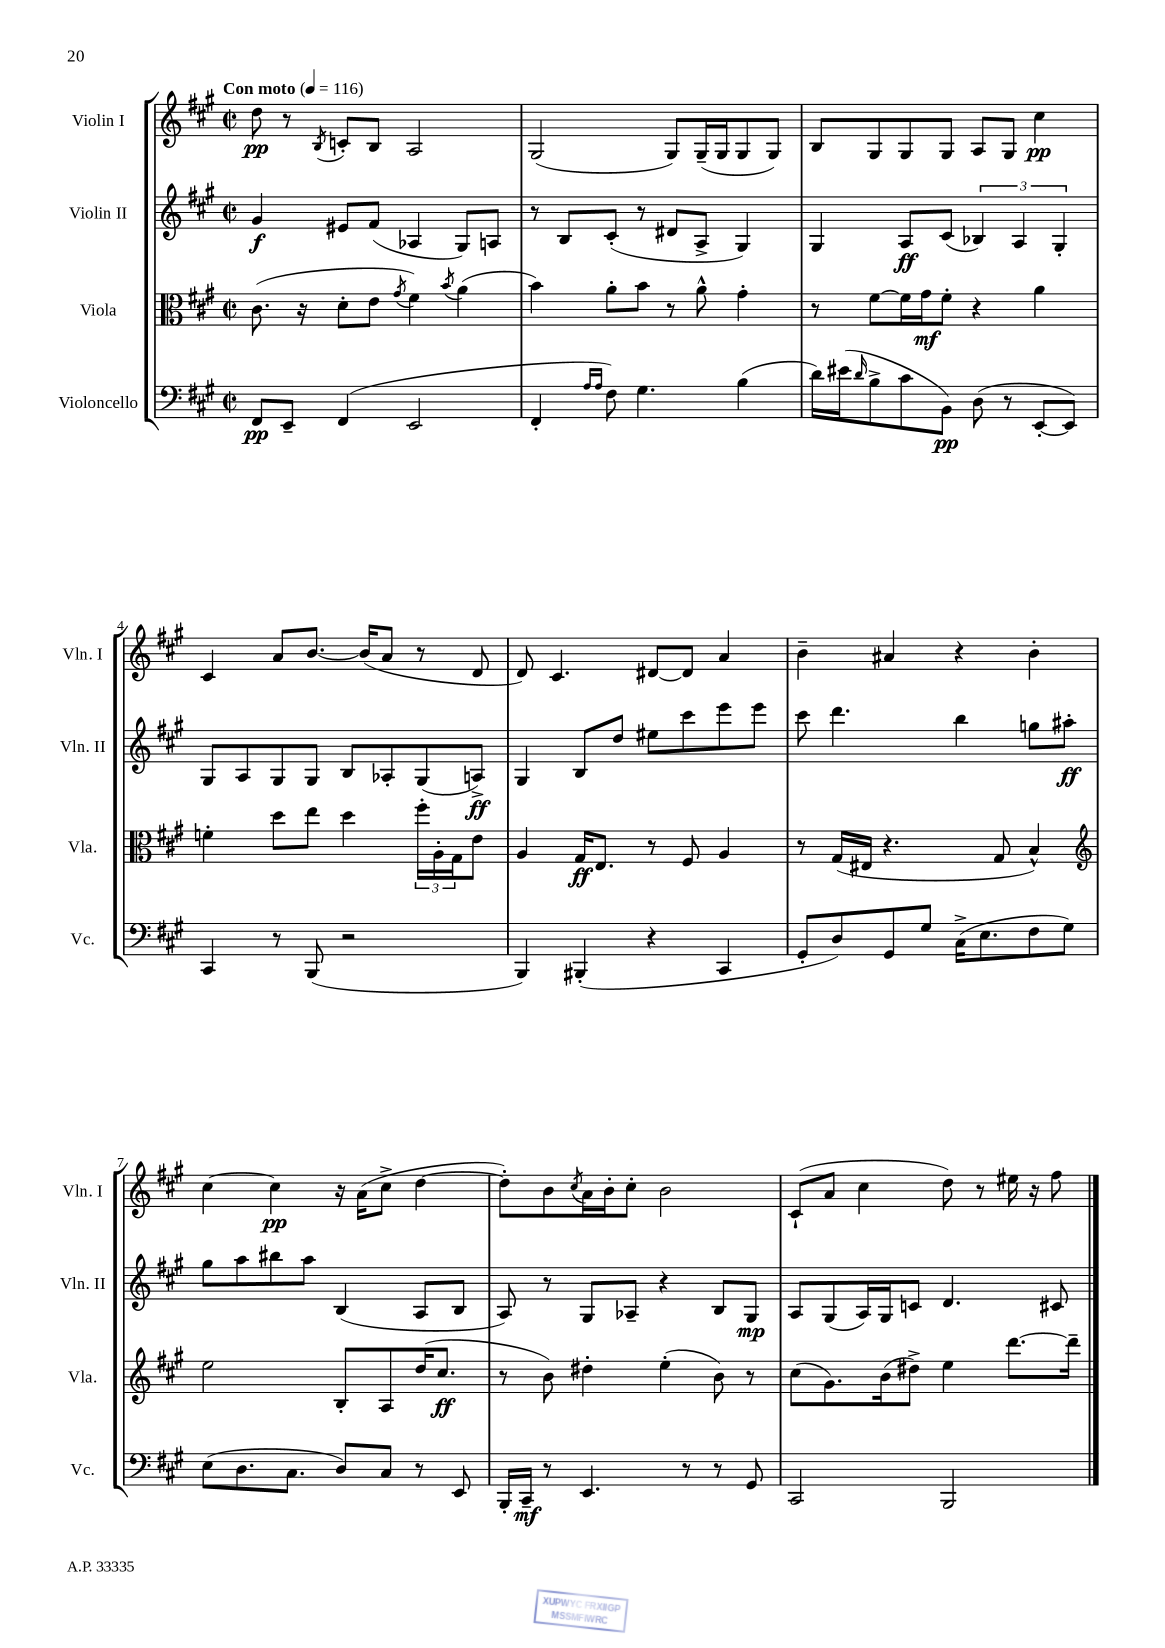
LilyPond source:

<<
\new StaffGroup <<
\new Staff = "s0" \with { instrumentName = "Violin I" shortInstrumentName = "Vln. I" } {
    \clef treble \key a \major \defaultTimeSignature \time 2/2 \tempo "Con moto" 4 = 116
    d''8\pp r8 \acciaccatura { b8 } c'8-. b8 a2 |
    gis2( gis8) gis16--( gis16 gis8 gis8) |
    b8 gis8 gis8 gis8 a8 gis8 cis''4\pp |
    cis'4 a'8 b'8.~ b'16( a'8 r8 d'8 |
    d'8) cis'4. dis'8~ dis'8 a'4 |
    b'4-- ais'4 r4 b'4-. |
    cis''4~ cis''4\pp r16 a'16( cis''8-> d''4~ |
    d''8-.) b'8 \acciaccatura { cis''8 } a'16 b'16-. cis''8-. b'2 |
    cis'8-!( a'8 cis''4 d''8) r8 eis''16 r16 fis''8 \bar "|." |
}
\new Staff = "s1" \with { instrumentName = "Violin II" shortInstrumentName = "Vln. II" } {
    \clef treble \key a \major \defaultTimeSignature \time 2/2
    gis'4\f eis'8 fis'8( aes4 gis8) a8 |
    r8 b8 cis'8-.( r8 dis'8 a8-> gis4) |
    gis4 a8\ff cis'8( \tuplet 3/2 { bes4) a4 gis4-. } |
    gis8 a8 gis8 gis8 b8 aes8-. gis8( a8->\ff) |
    gis4 b8 d''8 eis''8 cis'''8 e'''8 e'''8 |
    cis'''8 d'''4. b''4 g''8 ais''8-.\ff |
    gis''8 a''8 bis''8 a''8 b4( a8 b8 |
    a8) r8 gis8 aes8-- r4 b8 gis8\mp |
    a8 gis8( a16) gis16 c'8 d'4. cis'8 \bar "|." |
}
\new Staff = "s2" \with { instrumentName = "Viola" shortInstrumentName = "Vla." } {
    \clef alto \key a \major \defaultTimeSignature \time 2/2
    cis'8.( r16 d'8-. e'8 \acciaccatura { gis'8 } fis'4) \acciaccatura { b'8 } a'4( |
    b'4) a'8-. b'8 r8 a'8-^ gis'4-. |
    r8 fis'8~ fis'16 gis'16\mf fis'8-. r4 a'4 |
    f'4-. d''8 e''8 d''4 \tuplet 3/2 { fis''16-. a16-. gis16 } e'8 |
    a4 gis16\ff e8. r8 fis8 a4 |
    r8 gis16( eis16 r4. gis8 b4-^) |
    \clef treble e''2 b8-. a8 d''16( cis''8.\ff |
    r8 b'8) dis''4-. e''4-.( b'8) r8 |
    cis''8( gis'8.) b'16( dis''8->) e''4 d'''8.~ d'''16-- \bar "|." |
}
\new Staff = "s3" \with { instrumentName = "Violoncello" shortInstrumentName = "Vc." } {
    \clef bass \key a \major \defaultTimeSignature \time 2/2
    fis,8\pp e,8-- fis,4( e,2 |
    fis,4-. \grace { a16 a16 } fis8) gis4. b4( |
    d'16) eis'16( \grace { d'16 } b8-> cis'8 b,8\pp) d8( r8 e,8~-. e,8) |
    cis,4 r8 b,,8( r2 |
    b,,4) bis,,4-.( r4 cis,4 |
    gis,8-. d8) gis,8 gis8 cis16->( e8. fis8 gis8) |
    e8( d8. cis8. d8) cis8 r8 e,8 |
    b,,16-. cis,16--\mf r8 e,4. r8 r8 gis,8 |
    cis,2 b,,2 \bar "|." |
}
>>
>>
